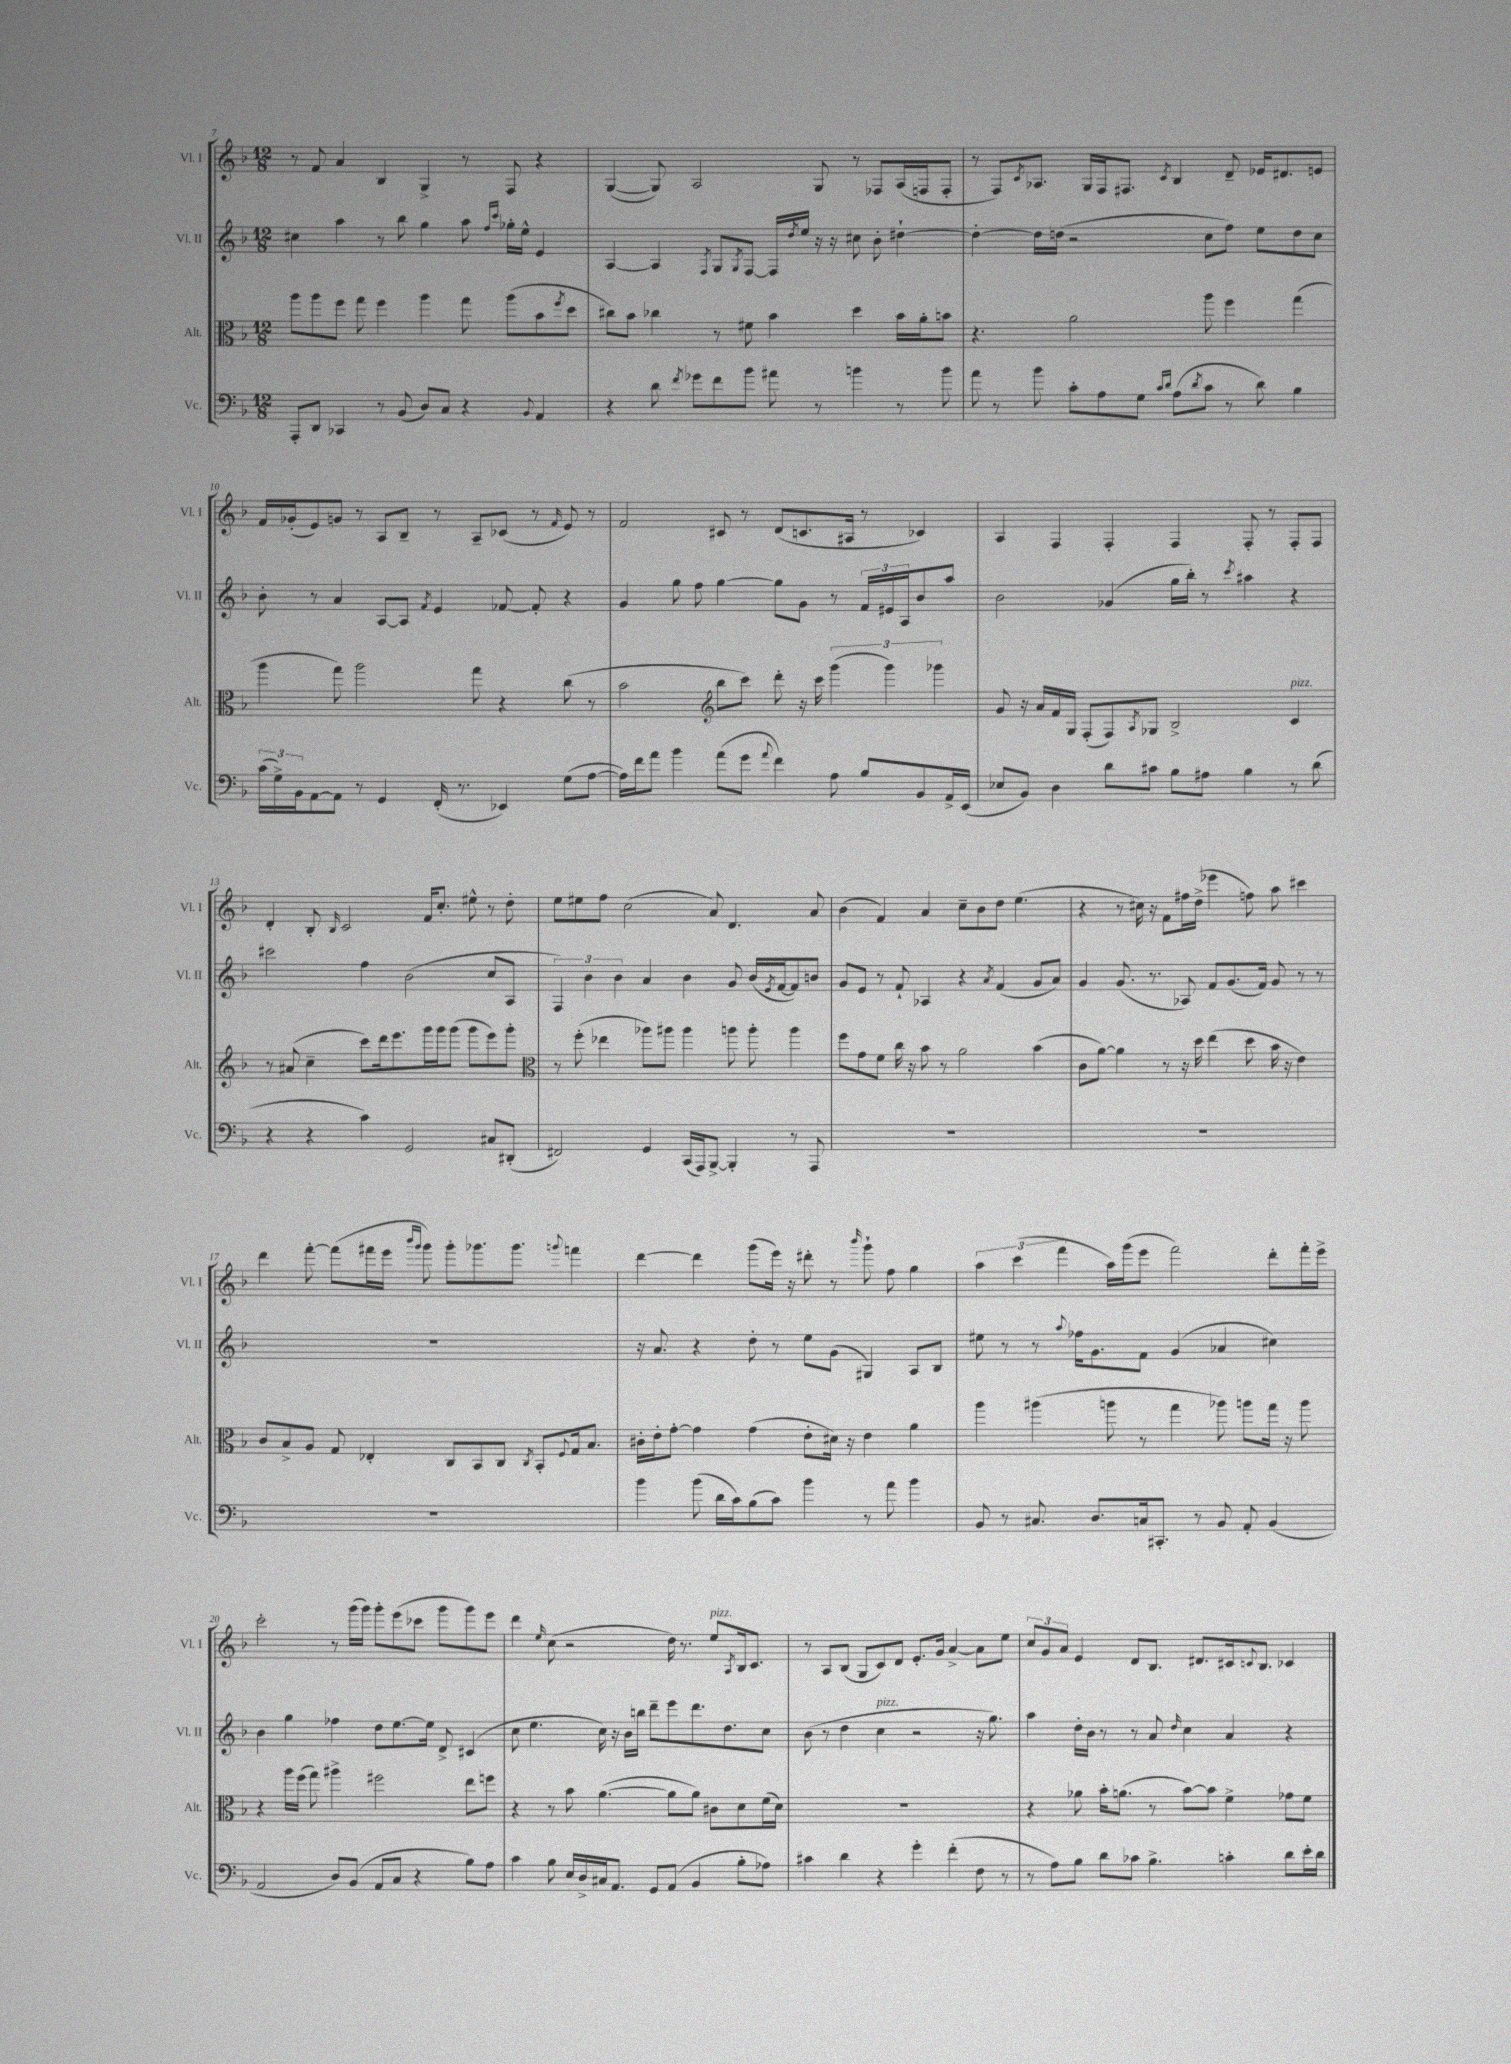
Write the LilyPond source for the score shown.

<<
\new StaffGroup <<
\new Staff = "s0" \with { instrumentName = "Vl. I" shortInstrumentName = "Vl. I" } {
    \clef treble \key f \major \numericTimeSignature \time 12/8
    r8 f'8 a'4 bes4 g4-> r8 f8 r4 |
    g4~( g8) a2 g8 r8 fes8 a16( f16 f8-. |
    r8 f8) \acciaccatura { c'8 } aes8. g16 f16 fis8. \acciaccatura { c'8 } bes4 d'8-- ees'16 dis'8. e'8 |
    f'16 ges'16-.( e'8) g'8 r8 a8 bes8-- r8 a8-- ces'8( r8 \grace { f'16 } e'8) r8 |
    f'2 cis'8 r8 d'8( c'8. ais16 r8 ces'4) |
    a4 f4 f4-. f4 f8-. r8 f8-. f8 |
    d'4-. bes8-. \grace { bes16 } c'2 f'16 c''8.-. eis''8-^ r8 d''8-. |
    e''8 eis''8 f''8 c''2( a'8) d'4. a'8 |
    bes'4( f'4) a'4 c''8-- bes'8 d''8 e''4.( |
    r4 r8 cis''16) r16 f'8 fis''16 d''16->( ees'''4 f''8) a''8 cis'''4 |
    d'''4 f'''8~-. f'''8( fis'''16 e'''16 \grace { bes'''16 g'''16 } g'''8) g'''8-. ges'''8. ges'''8. \appoggiatura { g'''8 } f'''4 |
    d'''4~ d'''4 g'''8( e'''16) r16 dis'''8-. r8 \grace { bes'''16 } g'''8-! f''8 g''4 |
    \tuplet 3/2 { a''4 c'''4( f'''4 } a''16) g'''16( e'''8 f'''2) d'''8-. f'''16-. e'''16-> |
    c'''2-. r8 g'''16( g'''16) g'''8-. e'''8( ces'''8 g'''8 g'''8) e'''8 |
    d'''4 \grace { e''16 } c''8( r2 d''16) r8. e''8^\markup { \italic "pizz." } \acciaccatura { a8 } bes16 c'8. |
    r8 a8 bes8( g8 c'8) d'8 e'8.-. g'16 a'4~-> a'8 e''8 |
    \tuplet 3/2 { c''8 g'8 a'8 } e'4 d'8 bes8. dis'8. cis'16 \appoggiatura { c'8 } bes8. ces'4 \bar "|." |
}
\new Staff = "s1" \with { instrumentName = "Vl. II" shortInstrumentName = "Vl. II" } {
    \clef treble \key f \major \numericTimeSignature \time 12/8
    cis''4 a''4 r8 bes''8 g''4 a''8 \grace { f''16 c'''16 } ges''16-. e''16-^ e'4 |
    a4~ a4 \acciaccatura { f8 } g8 \acciaccatura { g8 } f8~ f16 \acciaccatura { d''8 } e''16 r16 r16 cis''8 bes'8-. dis''4~-! |
    dis''4~-. dis''16 d''16( r2 c''8 f''8) e''8 d''8 c''8 |
    bes'8-. r8 a'4 a8~ a8 \acciaccatura { f'8 } e'4 fes'8~ fes'8-. r4 |
    g'4 g''8 f''8 g''4~ g''8 g'8 r8 \tuplet 3/2 { f'16 eis'16 a16 } bes'8 a''8 |
    bes'2 ges'4( g''16 bes''16-.) r8 \acciaccatura { c'''8 } ais''4 r4 |
    cis'''2 f''4 bes'2( c''8 a8 |
    \tuplet 3/2 { f4) bes'4 bes'4 } a'4 bes'4 g'8 bes'16( \acciaccatura { e'8 } f'16~ f'8) b'8 |
    g'8 e'8 r8 f'8-! aes4 r4 \acciaccatura { a'8 } f'4( g'8 a'8) |
    g'4 g'8.( r8. aes8) f'8 g'8.( f'16) g'8 r8 r8 |
    R1. |
    r16 a'8. r4 d''8-. r8 e''8 g'8( gis4) a8 bes8 |
    eis''8 r8 r8 \appoggiatura { a''8 } fes''16 g'8. f'8 g'4( aes'4 cis''4) |
    bes'4 g''4 fes''4 d''8 e''8.~ e''16 d'8-> cis'4( |
    c''8 e''4. c''16) r16 bes'16 b''16 d'''8-- e'''8 d'''8. d''8. c''8 |
    bes'8( r8 d''4 c''4^\markup { \italic "pizz." } r2 r16 g''8.) |
    a''4 d''16-. bes'16 r8 r8 a'8 \grace { d''16 } c''4 a'4 r4 \bar "|." |
}
\new Staff = "s2" \with { instrumentName = "Alt." shortInstrumentName = "Alt." } {
    \clef alto \key f \major \numericTimeSignature \time 12/8
    a''8 a''8 f''8 g''8 f''4 a''4 g''8 a''8( bes'8 \acciaccatura { f''8 } d''8 |
    cis''8) bes'8 ces''4 r8 fis'8 bes'4 d''4 bes'16 a'16-. b'8 |
    r4. a'2 a''8 f''4 g''4( |
    a''4 g''8) a''2 g''8 r4 c''8( r8 |
    bes'2 \clef treble bes''8 c'''8) d'''8-. r16 c'''16 \tuplet 3/2 { g'''4( g'''4) ges'''4 } |
    g'8 r16 a'16 f'16 g16 f8-.( f8) \acciaccatura { a8 } ges8 bes2-> c'4^\markup { \italic "pizz." } |
    r8 ais'8( c''4-- c'''8) d'''16 e'''8. g'''16 g'''16 g'''8( g'''8 e'''8) g'''8-. |
    \clef alto r8 f''8-.( ees''4 aes''8) ais''8 ais''4 a''8 a''8-. a''4 |
    f''8 g'8 f'8 c''16 r16 bes'8 r8 a'2 bes'4( |
    c'8 a'8~) a'4 r8 r16 d''16 e''4( d''8 bes'16 r16 e'4) |
    c'8 bes8-> a8 g8 ees4-. c8 bes,8 c8 \acciaccatura { c8 } bes,8-. \appoggiatura { f8 } g16 bes8. |
    cis'16-. e'16-. g'8~-. g'4 g'4( e'8-. dis'16) r16 e'4 a'4 |
    a''4 ais''4( a''8 r8 g''4 aes''8) a''8 g''16 r16 a''8 |
    r4 a''16 f''16( g''8) ais''4-> fis''2 e''8 f''8 |
    r4 r8 bes'8 a'4.~( a'8 a'8) cis'8 d'8 f'16( d'16) |
    R1. |
    r4 aes'8 bes'16-. a'8.( r8 bes'8~) bes'8 f'4-> ges'8 f'8 \bar "|." |
}
\new Staff = "s3" \with { instrumentName = "Vc." shortInstrumentName = "Vc." } {
    \clef bass \key f \major \numericTimeSignature \time 12/8
    a,,8-. d,8 ces,4 r8 bes,8( d8) c8 r4 \appoggiatura { bes,8 } a,4 |
    r4 d'8 \acciaccatura { f'8 } ges'8 f'8 bes'8 ais'8 r8 b'4 r8 b'8 |
    a'8 r8 bes'8 c'8-. a8 g8 \grace { c'16 d'16 } a8( \acciaccatura { d'8 } c'8 r8 d'8) bes4 |
    \tuplet 3/2 { c'16( g16->) bes,16 } a,8~ a,8 r8 g,4 f,16-.( r8. ees,4) g8( a8~ |
    a16) f'16 a'8 bes'4 a'8( g'8 \appoggiatura { a'8 } f'4) a8 bes8 bes,8 a,16-> e,16( |
    ees8 bes,8) d4 d'8 cis'8 bes8 ais8 bes4 r8 d'8( |
    r4 r4 c'4) g,2 cis8 dis,8-.( |
    fis,2) g,4 c,16( a,,16) bes,,8~-> bes,,4-. r8 a,,8 |
    R1. |
    R1. |
    R1. |
    bes'4 bes'8( d'16 c'16) bes8( c'8) bes'4 r8 a'8 bes'4 |
    bes,8 r8 cis8. d8. c16 cis,8.-. r8 bes,8 a,8-. bes,4( |
    a,2 d8) bes,8( a,8 c8 r4 bes8) a8 |
    c'4 bes8 e16 d16-> cis16 a,8. g,8 a,8( bes,4 bes8-. aes8) |
    cis'4 d'4 r4 g'4-. f'4-.( f8 r8 |
    r8 a8) bes8 d'8 ces'8 bes4.-> c'4-. d'8 e'16-. d'16 \bar "|." |
}
>>
>>
\layout { \context { \Score currentBarNumber = #7 } }
